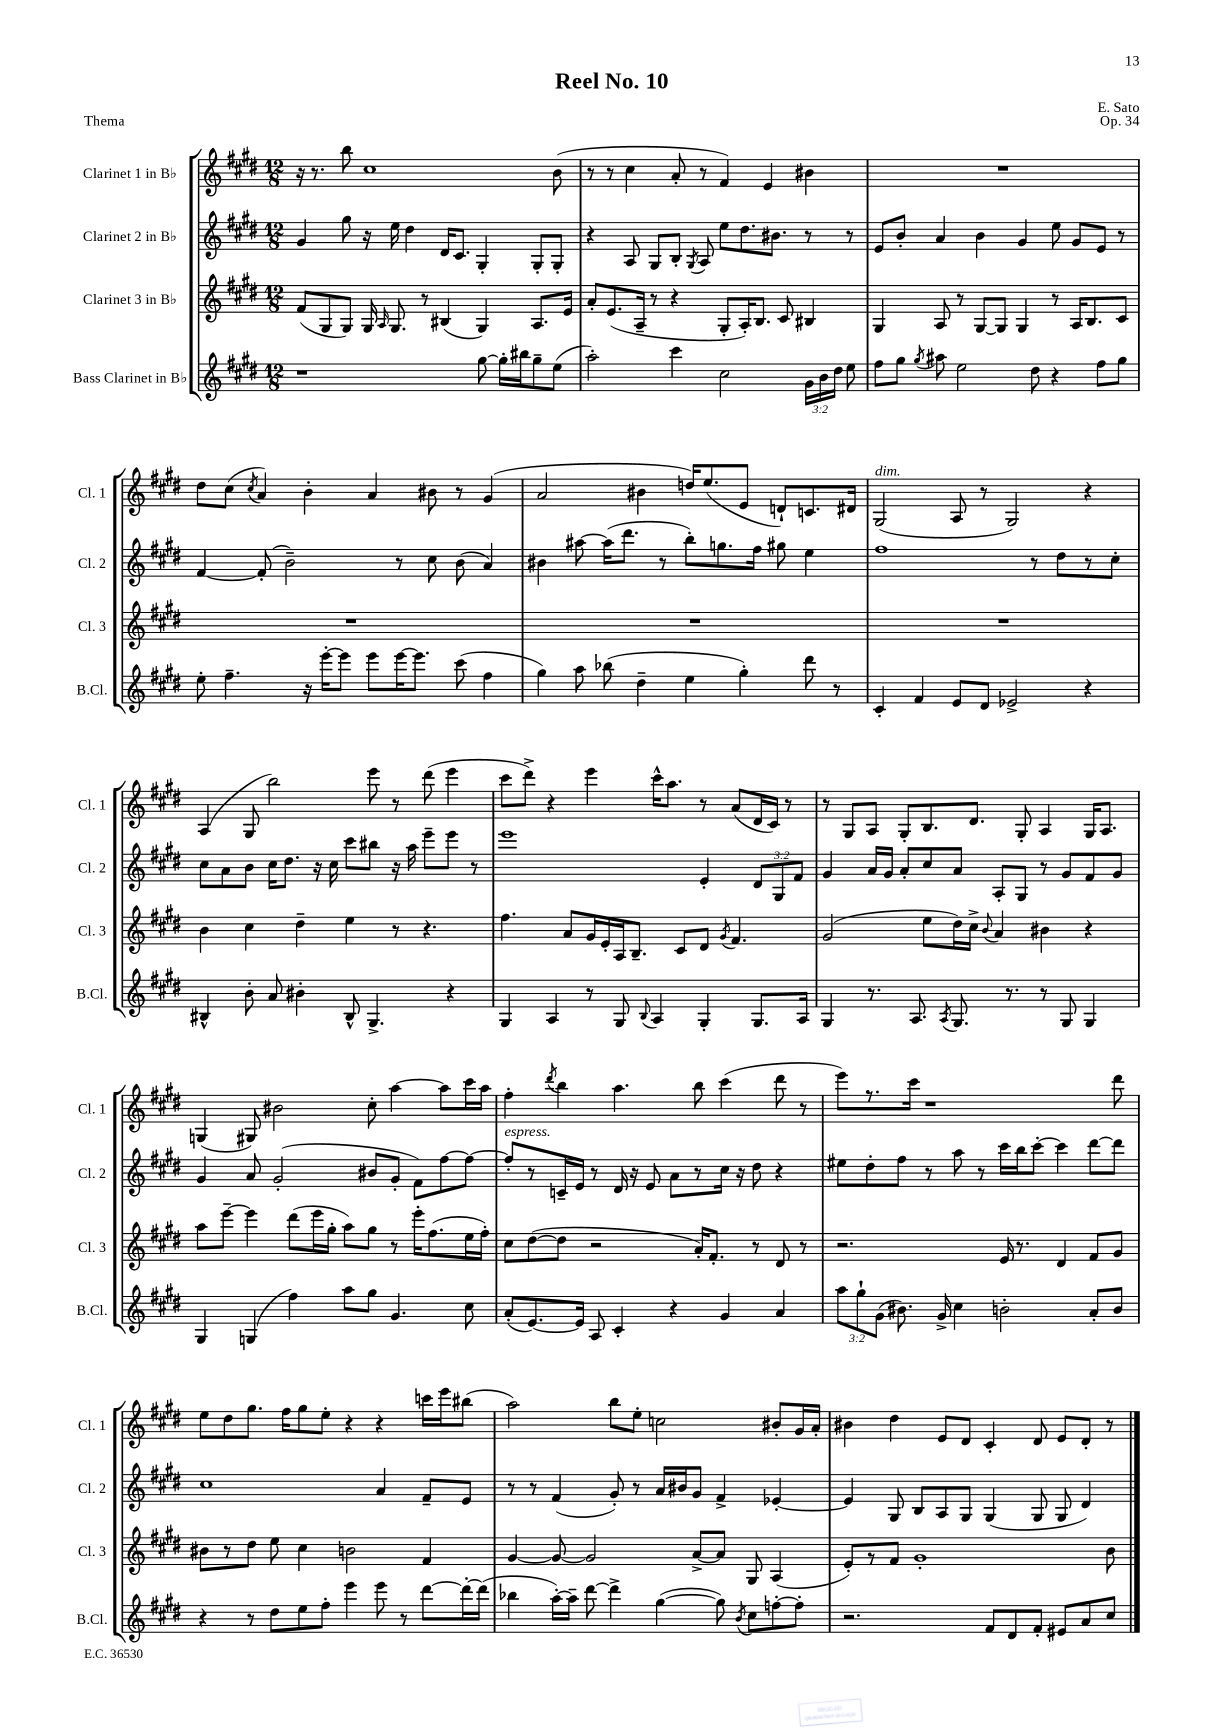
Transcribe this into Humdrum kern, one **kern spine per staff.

**kern	**kern	**kern	**kern
*staff4	*staff3	*staff2	*staff1
*clefG2	*clefG2	*clefG2	*clefG2
*k[f#c#g#d#]	*k[f#c#g#d#]	*k[f#c#g#d#]	*k[f#c#g#d#]
*M12/8	*M12/8	*M12/8	*M12/8
1r	(8f#	4g#	16r
.	.	.	8.r
.	8G#	.	.
.	8G#)	8gg#	8bb
.	16G#	16r	1cc#
.	16qqA	.	.
.	8.G#	16ee	.
.	.	4dd#	.
.	8r	.	.
.	(4B#	16d#	.
.	.	8.c#	.
[8gg#	4G#)	4G#'	.
16gg#']	.	.	.
16bb#	.	.	.
8gg#~	8.A	8G#'	.
(8ee	.	8G#'	(8b
.	16e	.	.
=	=	=	=
2aa')	8a'	4r	8r
.	(8.e	.	8r
.	.	8A	4cc#
.	16A~	.	.
.	8r	8G#	.
4ccc#	4r	8B'	8a'
.	.	8qG#	.
.	.	8A	8r
2cc#	8G#'	8ee	4f#)
.	16A')	8.dd#	.
.	8.B	.	.
.	.	.	4e
.	.	8.b#	.
.	8c#	.	.
24g#	4B#	8r	4b#
24b	.	.	.
24dd#	.	.	.
8ee	.	8r	.
=	=	=	=
8ff#	4G#	8e	1.r
8gg#	.	8b'	.
8qgg#	.	.	.
8aa#	8A	4a	.
2ee	8r	.	.
.	[8G#	4b	.
.	8G#]	.	.
.	4G#	4g#	.
8dd#	.	.	.
4r	8r	8ee	.
.	16A	8g#	.
.	8.B	.	.
8ff#	.	8e	.
8gg#	8c#	8r	.
=	=	=	=
8ee'	1.r	[4f#	8dd#
4.ff#~	.	.	(8cc#
.	.	.	8qcc#
.	.	(8f#']	4a)
.	.	2b~)	.
16r	.	.	4b'
[16eee'	.	.	.
8eee]	.	.	.
8eee	.	.	4a
[16eee	.	8r	.
8.eee]	.	.	.
.	.	8cc#	8b#
(8ccc#	.	(8b	8r
4ff#	.	4a)	(4g#
=	=	=	=
4gg#)	1.r	4b#	2a
8aa	.	[8aa#	.
(8bb-	.	(16aa#]	.
.	.	8.ddd#	.
4dd#~	.	.	4b#
.	.	8r	.
4ee	.	8bb')	16dd)
.	.	.	(8.ee
.	.	8.gg	.
4gg#')	.	.	8e
.	.	16ff#	.
.	.	8gg#	8d`)
8ddd#	.	4ee	8.c
8r	.	.	.
.	.	.	16d#
=	=	=	=
4c#'	1.r	1ff#	(2G#
4f#	.	.	.
8e	.	.	8A
8d#	.	.	8r
2e-^	.	.	2G#)
.	.	8r	.
.	.	8dd#	.
4r	.	8r	4r
.	.	8cc#'	.
=	=	=	=
4B#^^	4b	8cc#	(4A
.	.	8a	.
8b'	4cc#	8b	8G#
8a	.	16cc#	2bb)
.	.	8.dd#	.
4b#'	4dd#~	.	.
.	.	16r	.
.	.	16cc#	.
8B#^^	4ee	8ccc#	.
4.G#^	.	8bb#	8eee
.	8r	16r	8r
.	.	16aa	.
.	4.r	8eee~	(8ddd#
4r	.	8eee	4eee
.	.	8r	.
=	=	=	=
4G#	4.ff#	1eee	8ccc#
.	.	.	8ddd#^)
4A	.	.	4r
.	8a	.	.
8r	16g#	.	4eee
.	16e'	.	.
8G#	16A	.	.
.	8.B~	.	.
8qqB	.	.	.
4A	.	.	16ccc#^^
.	.	.	8.aa
.	8c#	.	.
4G#'	8d#	4e'	8r
.	8qg#	.	.
.	4.f#	.	(8a
8.G#	.	12d#	16d#
.	.	.	16c#)
.	.	12G#	.
.	.	.	8r
.	.	12f#	.
16A	.	.	.
=	=	=	=
4G#	(2g#	4g#	8r
.	.	.	8G#
8.r	.	16a	8A
.	.	16g#	.
.	.	8a'	8G#'
8.A	.	.	.
.	8ee	8cc#	8.B
8qA	.	.	.
8.G#	16dd#)	8a	.
.	16cc#^	.	8.d#
.	8qqb	.	.
.	4a	8A'	.
8.r	.	.	.
.	.	8G#	8G#'
8r	4b#	8r	4A
8G#	.	8g#	.
4G#	4r	8f#	16G#
.	.	.	8.A
.	.	8g#	.
=	=	=	=
4G#	8aa	4g#	(4G
.	[8eee~	.	.
(4G	4eee]	8a	8G#)
.	.	(2g#'	2b#
4ff#)	(8ddd#	.	.
.	16eee	.	.
.	16gg#'	.	.
8aa	8aa)	.	.
8gg#	8gg#	8b#	8cc#'
4.g#	8r	8g#'	[4aa
.	16eee'	8f#)	.
.	(8.ff#	.	.
.	.	[8ff#	8aa]
8cc#	16ee	8ff#_	16ccc#
.	16ff#')	.	16aa
=	=	=	=
(8a'	8cc#	8ff#']	4ff#'
[8.e)	([8dd#	8r	.
.	.	.	8qddd#
.	8dd#]	16c~	4bb
16e]	.	16e	.
8A	2r	8r	.
4c#'	.	16d#	4.aa
.	.	16r	.
.	.	8e	.
4r	.	8a	.
.	16a')	8r	8bb
.	8.f#'	.	.
4g#	.	16cc#	(4ccc#
.	.	16r	.
.	8r	8dd#	.
4a	8d#	4r	8ddd#
.	8r	.	8r
=	=	=	=
12aa	2.r	8ee#	8eee)
12gg#`	.	.	.
.	.	8dd#'	8.r
(12g#	.	.	.
8.b#)	.	8ff#	.
.	.	.	16ccc#
.	.	8r	1r
16g#^	.	.	.
4cc#	.	8aa	.
.	.	8r	.
2b'	16e	16ccc#	.
.	8.r	16bb	.
.	.	[8ccc#'	.
.	4d#	4ccc#]	.
8a'	8f#	[8ddd#	.
8b	8g#	8ddd#]	8ddd#
=	=	=	=
4r	8b#	1cc#	8ee
.	8r	.	8dd#
8r	8dd#	.	8.gg#
8dd#	8ee	.	.
.	.	.	16ff#
8ee	4cc#	.	8gg#
8ff#'	.	.	8ee'
4eee	2b	.	4r
8eee	.	4a	4r
8r	.	.	.
[8ddd#	4f#	8f#~	16ccc
.	.	.	16eee
16ddd#'_	.	8e	(8bb#
(16ddd#]	.	.	.
=	=	=	=
4bb-	[4g#	8r	2aa)
.	.	8r	.
[16aa')	8g#_	(4f#	.
16aa~]	.	.	.
[8ddd#	2g#]	.	.
4ddd#^]	.	8g#')	8bb
.	.	8r	8ee'
([4gg#	.	16a	2cc
.	.	16b#	.
.	[8a^	8g#	.
8gg#])	8a]	4f#^	.
8qb	.	.	.
8cc#	8G#	.	.
[8ff'	(4A	[4e-'	8b#'
8ff']	.	.	16g#
.	.	.	16a'
=	=	=	=
2.r	8e')	4e-]	4b#
.	8r	.	.
.	8f#	8G#	4dd#
.	1g#'	8B	.
.	.	8A	8e
.	.	8G#	8d#
8f#	.	(4G#	4c#'
8d#	.	.	.
8f#'	.	8G#	8d#
8e#	.	8G#	8e
8a	.	4d#)	8d#'
8cc#	8b	.	8r
==	==	==	==
*-	*-	*-	*-
